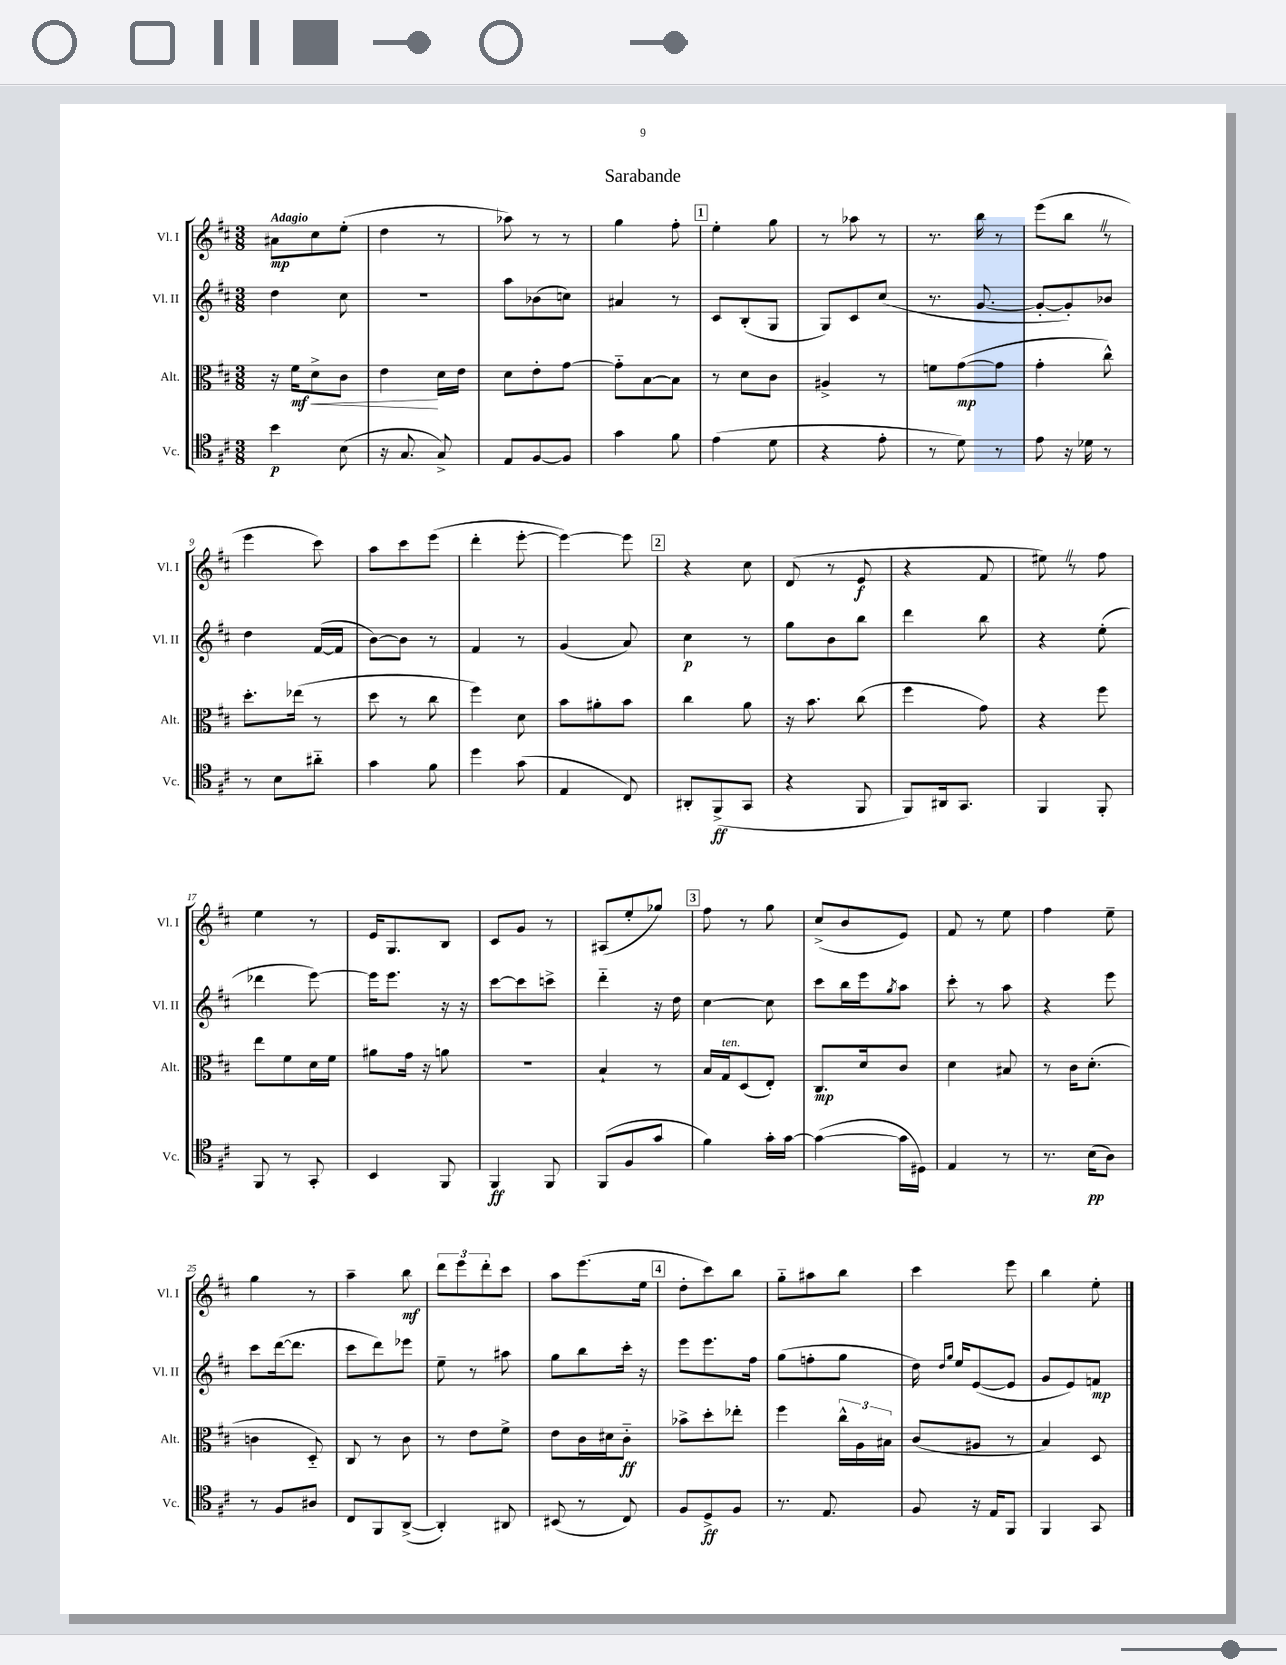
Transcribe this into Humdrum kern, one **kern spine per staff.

**kern	**dynam	**kern	**dynam	**kern	**dynam	**kern	**dynam
*part4	*part4	*part3	*part3	*part2	*part2	*part1	*part1
*staff4	*staff4	*staff3	*staff3	*staff2	*staff2	*staff1	*staff1
*I"Vc.	*	*I"Alt.	*	*I"Vl. II	*	*I"Vl. I	*
*I'Vc.	*	*I'Alt.	*	*I'Vl. II	*	*I'Vl. I	*
*clefC4	*	*clefC3	*	*clefG2	*	*clefG2	*
*k[f#c#]	*	*k[f#c#]	*	*k[f#c#]	*	*k[f#c#]	*
*M3/8	*	*M3/8	*	*M3/8	*	*M3/8	*
=1	=1	=1	=1	=1	=1	=1	=1
!	!	!	!	!	!	!LO:TX:a:B:t=Adagio	!
4b\	p	16r	.	4dd\	.	8a#X\L	mp
!	!	!	!LO:HP:b	!	!	!	!
.	.	16f#\KL	< mf	.	.	.	.
.	.	8d^\	.	.	.	8cc#\	.
(8B\	.	8c#\J	.	8cc#\	.	(8ee'\J	.
=2	=2	=2	=2	=2	=2	=2	=2
16r	.	4e\	.	4.r	.	4dd\	.
8.G/	.	.	.	.	.	.	.
8G^/)	.	16d\LL	[	.	.	8r	.
.	.	16e\JJ	.	.	.	.	.
=3	=3	=3	=3	=3	=3	=3	=3
8E/L	.	8d\L	.	8aa\L	.	8aa-X\)	.
[8F#/	.	8e'\	.	(8b-X\	.	8r	.
8F#/J]	.	[8g\J	.	8ccn\J)	.	8r	.
=4	=4	=4	=4	=4	=4	=4	=4
4g\	.	8g\L]	.	4a#X/	.	4gg\	.
.	.	[8B\	.	.	.	.	.
8f#\	.	8B\J]	.	8r	.	8ff#'\	.
!!LO:REH:place=s1:t=1
=5	=5	=5	=5	=5	=5	=5	=5
(4e\	.	8r	.	8c#/L	.	4ee'\	.
.	.	8d\L	.	(8B'/	.	.	.
8d\	.	8c#\J	.	8G/J	.	8gg\	.
=6	=6	=6	=6	=6	=6	=6	=6
4r	.	4A#X^/	.	8G/L)	.	8r	.
.	.	.	.	8c#/	.	8aa-X\	.
8e'\	.	8r	.	(8cc#/J	.	8r	.
=7	=7	=7	=7	=7	=7	=7	=7
8r	.	8fn\L	.	8.r	.	8.r	.
8d\)	.	([8g\	mp	.	.	.	.
.	.	.	.	[8.g/	.	16bb\	.
8r	.	8g\J]	.	.	.	8r	.
=8	=8	=8	=8	=8	=8	=8	=8
8e\	.	4g'\	.	8g'/L_	.	(8eee\L	.
16r	.	.	.	8g'/])	.	8bbZ\J	.
16d-X\	.	.	.	.	.	.	.
8r	.	8cc#^^\)	.	8b-X/J	.	8r	.
!!LO:LB:g=z
=9	=9	=9	=9	=9	=9	=9	=9
8r	.	8.dd'\L	.	4dd\	.	4eee\	.
8B\L	.	.	.	.	.	.	.
.	.	(16ee-X\Jk	.	.	.	.	.
8a#X\J	.	8r	.	([16f#/LL	.	8ccc#\)	.
.	.	.	.	16f#/JJ]	.	.	.
=10	=10	=10	=10	=10	=10	=10	=10
4g\	.	8dd\	.	[8b\L)	.	8aa\L	.
.	.	8r	.	8b\J]	.	8ccc#\	.
8f#\	.	8cc#\	.	8r	.	(8eee\J	.
=11	=11	=11	=11	=11	=11	=11	=11
4dd\	.	4ff#\)	.	4f#/	.	4ddd'\	.
(8g\	.	8d\	.	8r	.	[8eee'\	.
=12	=12	=12	=12	=12	=12	=12	=12
4E/	.	8b\L	.	(4g/	.	4eee\_)	.
.	.	8a#X'\	.	.	.	.	.
8C#/)	.	8b\J	.	8a/)	.	8eee\]	.
!!LO:REH:place=s1:t=2
=13	=13	=13	=13	=13	=13	=13	=13
8AA#X'/L	.	4cc#\	.	4cc#\	p	4r	.
(8FF#^/	ff	.	.	.	.	.	.
8GG/J	.	8a\	.	8r	.	8cc#\	.
=14	=14	=14	=14	=14	=14	=14	=14
4r	.	16r	.	8gg\L	.	(8d/	.
.	.	8.b\	.	.	.	.	.
.	.	.	.	8b\	.	8r	.
8FF#/	.	(8cc#\	.	8bb\J	.	8e/	f
=15	=15	=15	=15	=15	=15	=15	=15
8FF#/L)	.	4ff#\	.	4ddd\	.	4r	.
16AA#X/k	.	.	.	.	.	.	.
8.GG/J	.	.	.	.	.	.	.
.	.	8g\)	.	8bb\	.	8f#/	.
=16	=16	=16	=16	=16	=16	=16	=16
4FF#/	.	4r	.	4r	.	8ee#XZ\)	.
.	.	.	.	.	.	8r	.
8FF#'/	.	8ff#\	.	(8ee'\	.	8ff#\	.
!!LO:LB:g=z
=17	=17	=17	=17	=17	=17	=17	=17
8FF#/	.	8ee\L	.	4ddd-X\	.	4ee\	.
8r	.	8f#\	.	.	.	.	.
8GG'/	.	16d\L	.	[8eee\)	.	8r	.
.	.	16f#\JJ	.	.	.	.	.
=18	=18	=18	=18	=18	=18	=18	=18
4BB/	.	8a#X\L	.	16eee\KL]	.	16e/KL	.
.	.	.	.	8.eee\J	.	8.G/	.
.	.	16g\Jk	.	.	.	.	.
.	.	16r	.	.	.	.	.
8FF#/	.	8an\	.	16r	.	8B/J	.
.	.	.	.	16r	.	.	.
=19	=19	=19	=19	=19	=19	=19	=19
4FF#/	ff	4.r	.	[8ccc#\L	.	8c#/L	.
.	.	.	.	8ccc#\]	.	8g/J	.
8FF#/	.	.	.	8cccn^\J	.	8r	.
=20	=20	=20	=20	=20	=20	=20	=20
(8FF#/L	.	4B`/	.	4ddd\	.	(8A#X/L	.
8F#/	.	.	.	.	.	8ee'/	.
8g/J	.	8r	.	16r	.	8gg-X/J)	.
.	.	.	.	16dd\	.	.	.
!!LO:REH:place=s1:t=3
=21	=21	=21	=21	=21	=21	=21	=21
4f#\)	.	16B/LL	.	[4cc#\	.	8ff#\	.
!	!	!LO:TX:a:i:t=ten.	!	!	!	!	!
.	.	16G/J	.	.	.	.	.
.	.	(8D/	.	.	.	8r	.
16g'\LL	.	8E'/J)	.	8cc#\]	.	8gg\	.
[16g\JJ	.	.	.	.	.	.	.
=22	=22	=22	=22	=22	=22	=22	=22
(4g\_	.	8.C#/L	mp	8ccc#\L	.	(8cc#^/L	.
.	.	.	.	16bb\L	.	8b/	.
.	.	16d/k	.	16eee\J	.	.	.
.	.	.	.	8qgg/	.	.	.
16g\LL]	.	8c#/J	.	8aa\J	.	8e/J)	.
16D#X\JJ)	.	.	.	.	.	.	.
=23	=23	=23	=23	=23	=23	=23	=23
4E/	.	4d\	.	8ccc#'\	.	8f#/	.
.	.	.	.	8r	.	8r	.
8r	.	8B#X/	.	8aa\	.	8ee\	.
=24	=24	=24	=24	=24	=24	=24	=24
8.r	.	8r	.	4r	.	4ff#\	.
.	.	16c#\KL	.	.	.	.	.
(16B\KL	pp	(8.d'\J	.	.	.	.	.
8A\J)	.	.	.	8eee\	.	8ee~\	.
!!LO:LB:g=z
=25	=25	=25	=25	=25	=25	=25	=25
8r	.	4cn\	.	8ccc#\L	.	4gg\	.
8F#/L	.	.	.	([16ddd\k	.	.	.
.	.	.	.	8.ddd\J]	.	.	.
8A#X/J	.	8D/)	.	.	.	8r	.
=26	=26	=26	=26	=26	=26	=26	=26
8C#/L	.	8C#/	.	8ccc#\L	.	4aa~\	.
8FF#/	.	8r	.	8ddd\)	.	.	.
([8AA^/J	.	8c#\	.	8eee-X\J	.	8bb\	mf
=27	=27	=27	=27	=27	=27	=27	=27
4AA'/])	.	8r	.	8ee~\	.	12ddd\L	.
.	.	.	.	.	.	12eee\	.
.	.	8e\L	.	8r	.	.	.
.	.	.	.	.	.	12ddd'\	.
8AA#X/	.	8f#^\J	.	8aa#X\	.	8ccc#\J	.
=28	=28	=28	=28	=28	=28	=28	=28
(8BB#X/	.	8e\L	.	8gg\L	.	8aa\L	.
8r	.	16c#\L	.	8bb\	.	(8.eee\	.
.	.	16d#X\J	.	.	.	.	.
8C#/)	.	8c#\J	ff	16ccc#'\Jk	.	.	.
.	.	.	.	16r	.	16ee\Jk	.
!!LO:REH:place=s1:t=4
=29	=29	=29	=29	=29	=29	=29	=29
8F#/L	.	8b-X^\L	.	8eee\L	.	8dd'\L	.
8D^/	ff	8dd'\	.	8.eee\	.	8ccc#\)	.
8F#/J	.	8ee-X'\J	.	.	.	8bb\J	.
.	.	.	.	16ff#\Jk	.	.	.
=30	=30	=30	=30	=30	=30	=30	=30
8.r	.	4ff#\	.	(8gg\L	.	8gg\L	.
.	.	.	.	8ffn'\	.	8aa#X\	.
8.E/	.	.	.	.	.	.	.
.	.	24cc#^^\LL	.	8gg\J	.	8bb\J	.
.	.	24A\	.	.	.	.	.
.	.	24B#X\JJ	.	.	.	.	.
=31	=31	=31	=31	=31	=31	=31	=31
8F#/	.	(8c#/L	.	16dd\)	.	4ccc#\	.
.	.	.	.	16qqdd/LL	.	.	.
.	.	.	.	16qqgg/JJ	.	.	.
.	.	.	.	16ee/KL	.	.	.
16r	.	8A#X/J	.	([8e/	.	.	.
16E/KL	.	.	.	.	.	.	.
8FF#/J	.	8r	.	8e/J]	.	8eee\	.
=32	=32	=32	=32	=32	=32	=32	=32
4FF#/	.	4B/)	.	8g/L	.	4bb\	.
.	.	.	.	8e/)	.	.	.
8GG/	.	8D/	.	8fn/J	mp	8ee'\	.
==	==	==	==	==	==	==	==
*-	*-	*-	*-	*-	*-	*-	*-
